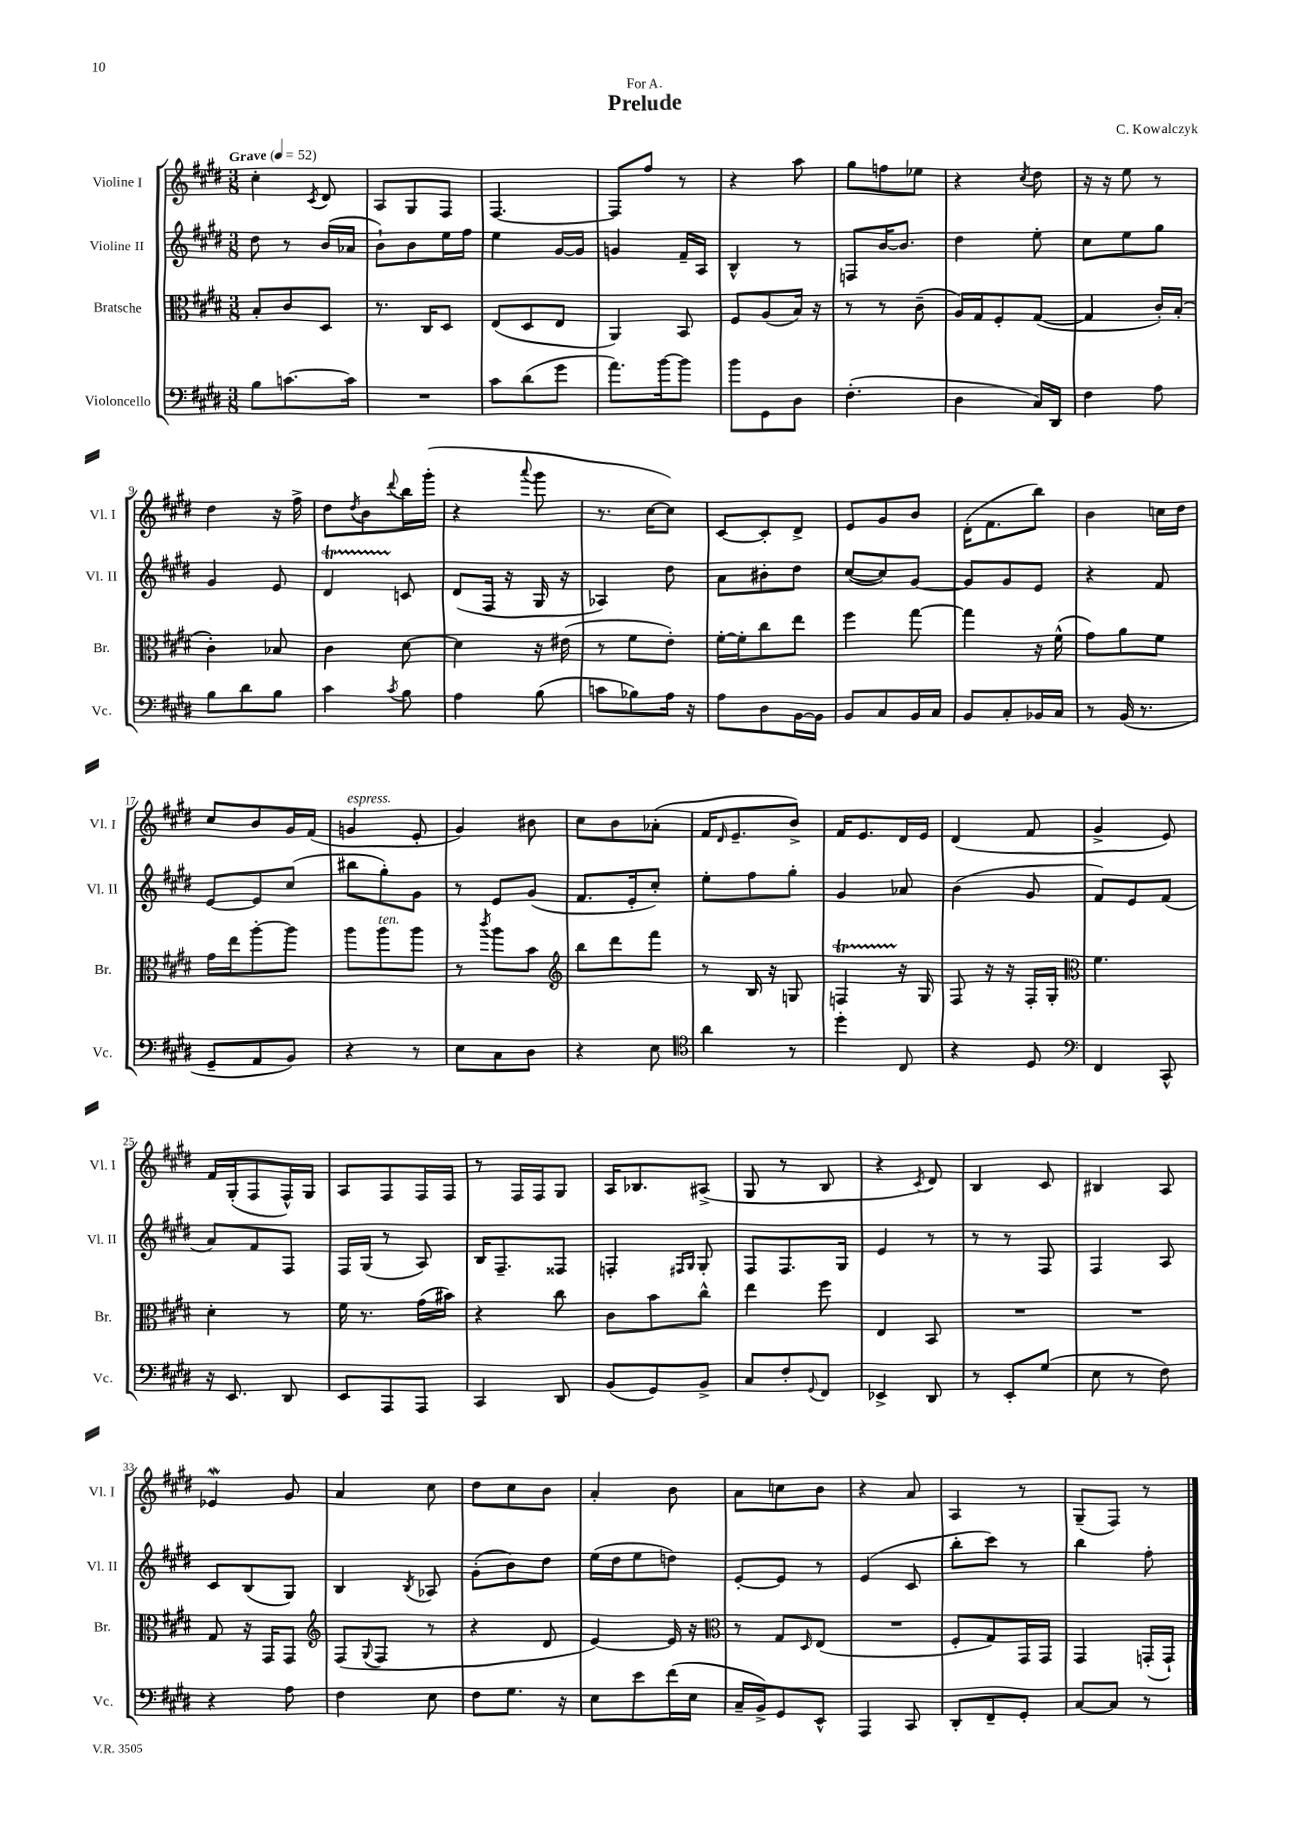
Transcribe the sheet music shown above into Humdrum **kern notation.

**kern	**kern	**kern	**kern
*staff4	*staff3	*staff2	*staff1
*clefF4	*clefC3	*clefG2	*clefG2
*k[f#c#g#d#]	*k[f#c#g#d#]	*k[f#c#g#d#]	*k[f#c#g#d#]
*M3/8	*M3/8	*M3/8	*M3/8
*MM52	*MM52	*MM52	*MM52
8B	8B'	8dd#	4cc#'
[8.c	8c#	8r	.
.	.	.	8qc#
.	8D#	(16b	8d#
16c]	.	16a-	.
=	=	=	=
4.r	8.r	8b`)	8A
.	.	8b	8G#
.	16C#	.	.
.	8D#	16ee	8F#
.	.	16ff#	.
=	=	=	=
8c#	(8E	4ee	[4.F#
(8d#	8D#	.	.
8g#	8E	[16g#	.
.	.	16g#]	.
=	=	=	=
8.a)	4AA)	4g	8F#]
.	.	.	8ff#
[16b	.	.	.
8b]	8BB	16f#~	8r
.	.	16A	.
=	=	=	=
8b	8F#	4B^^	4r
8GG#	(8A	.	.
8D#	16B)	8r	8aa
.	16r	.	.
=	=	=	=
(4.F#'	8r	8F	8gg#
.	8r	[16b	8ff
.	.	8.b]	.
.	(8c#~	.	8ee-
=	=	=	=
4D#	16A)	4dd#	4r
.	16G#	.	.
.	8F#'	.	.
.	.	.	8qcc#
16C#)	([8G#	8ee'	8dd#
16DD#	.	.	.
=	=	=	=
4F#	4G#]	8cc#	16r
.	.	.	16r
.	.	8ee	8ee
8A	16c#')	8gg#	8r
.	(16B'	.	.
=	=	=	=
8B	4c#')	4g#	4dd#
8d#	.	.	.
8B	8B-	8e	16r
.	.	.	16ff#^
=	=	=	=
4c#	4c#	4d#	8dd#
.	.	.	8qdd#
.	.	.	8b
8qc#	.	.	8qqddd#
8B	[8d#	8c	16bb
.	.	.	(16ggg#'
=	=	=	=
4A	4d#]	(8d#	4r
.	.	16F#	.
.	.	16r	.
.	.	.	8qqaaa
(8B	16r	16G#	8ggg#
.	(16e#	16r	.
=	=	=	=
8c	8r	4A-)	8.r
8B-)	8f#	.	.
.	.	.	[16cc#
16A	8e')	8dd#	8cc#])
16r	.	.	.
=	=	=	=
8A	[16f#'	8a	[8c#
.	16f#']	.	.
8D#	8cc#	8b#'	8c#']
[16BB	8ee	8dd#	8d#^
16BB]	.	.	.
=	=	=	=
8BB	4ff#	([8cc#	8e
8C#	.	8cc#])	8g#
16BB	[8gg#	[8g#	8b
16C#	.	.	.
=	=	=	=
8BB	4gg#]	8g#]	(16d#'
.	.	.	8.f#
8C#'	.	8g#	.
16BB-	16r	8e	8bb)
16C#	(16f#^^	.	.
=	=	=	=
8r	8g#)	4r	4b
(16BB	8a	.	.
8.r	.	.	.
.	8f#	8f#	16cc
.	.	.	16dd#
=	=	=	=
8GG#~	16g#	[8e	8cc#
.	16ee	.	.
8AA	[8aa'	8e]	8b
8BB)	8aa]	(8cc#	16g#
.	.	.	(16f#
=	=	=	=
4r	8aa	8bb#	4g
.	8aa	8gg#')	.
8r	8aa	8g#	8e'
=	=	=	=
8E	8r	8r	4g#)
.	8qccc#	.	.
8C#	8aa	8e	.
8D#	8b	(8g#	8b#
=	=	=	=
*	*clefG2	*	*
4r	8bb	8.f#	8cc#
.	8ddd#	.	8b
.	.	16e'	.
8E	8fff#	8cc#')	(8a-'
=	=	=	=
*clefC4	*	*	*
4a	8r	8ee'	16f#
.	.	.	16qqd#
.	.	.	8.e~
.	16B	8ff#	.
.	16r	.	.
8r	8G	8gg#'	8b^)
=	=	=	=
4dd#'	4F	4g#	16f#
.	.	.	8.e
8C#	16r	8a-	16d#
.	16G#	.	16e
=	=	=	=
4r	8F#	(4b	(4d#
.	16r	.	.
.	16r	.	.
8D#	16F#'	8g#	8f#
.	16G#'	.	.
=	=	=	=
*clefF4	*clefC3	*	*
4FF#	4.f#	8f#)	4g#^
.	.	8e	.
8CC#^^	.	(8f#	8e)
=	=	=	=
16r	4d#'	8a)	16f#
8.EE	.	.	(16G#'
.	.	8f#	8F#
8DD#	8r	8F#	16F#^^)
.	.	.	16G#
=	=	=	=
8EE	16f#	16F#	8A
.	8.r	(16G#	.
8AAA	.	8r	8F#
8AAA	(16g#	8A)	16F#
.	16b#)	.	16F#
=	=	=	=
4CC#	4r	16B	8r
.	.	8.F#~	.
.	.	.	16F#
.	.	.	16F#
8DD#	8cc#	8F##	8G#
=	=	=	=
(8BB	8c#	4F'	16A
.	.	.	8.B-
8GG#)	8b	.	.
.	.	16qqF#	.
.	.	16qqG#	.
8BB^	8cc#^^	8G#'	(8A#^
=	=	=	=
8C#	4ee	8F#	8G#
8F#'	.	8.F#	8r
8qqGG#	.	.	.
8FF#	8ff#	.	8B
.	.	16G#	.
=	=	=	=
4EE-^	4E	4e	4r
.	.	.	8qc#
8DD#	8BB	8r	8d#)
=	=	=	=
8r	4.r	8r	4B
8EE'	.	8r	.
(8G#	.	8F#	8c#
=	=	=	=
8E	4.r	4F#	4B#
8r	.	.	.
8F#)	.	8A	8A
=	=	=	=
4r	8G#	8c#	4e-
.	16r	(8B	.
.	16GG#	.	.
8A	8GG#	8G#)	8g#
=	=	=	=
*	*clefG2	*	*
4F#	(8F#	4B	4a
.	8qqG#	.	.
.	8F#	.	.
.	.	8qB	.
8E	8r	8A-	8cc#
=	=	=	=
8F#	4r	(8g#'	8dd#
8.G#	.	8b)	8cc#
.	8d#	8dd#	8b
16r	.	.	.
=	=	=	=
8E	[4e)	(16ee	4a'
.	.	16dd#	.
8e	.	8ee	.
(16f#	16e]	8dd)	8b
16E	16r	.	.
=	=	=	=
*	*clefC3	*	*
16C#~	8r	[8e'	8a
16BB^)	.	.	.
8GG#	8G#	8e]	8cc
.	16qqD#	.	.
8EE^^	(8E	8r	8b
=	=	=	=
4AAA	4.r	(4e	4r
8CC#	.	8c#	8a
=	=	=	=
8DD#'	8F#'	8bb'	4A
8FF#~	8G#)	8ccc#)	.
8GG#'	16GG#	8r	8r
.	16GG#	.	.
=	=	=	=
[8C#	4GG#	4bb	(8G#~
8C#]	.	.	8F#)
8r	(16GG'	8ff#'	8r
.	16GG`)	.	.
==	==	==	==
*-	*-	*-	*-
